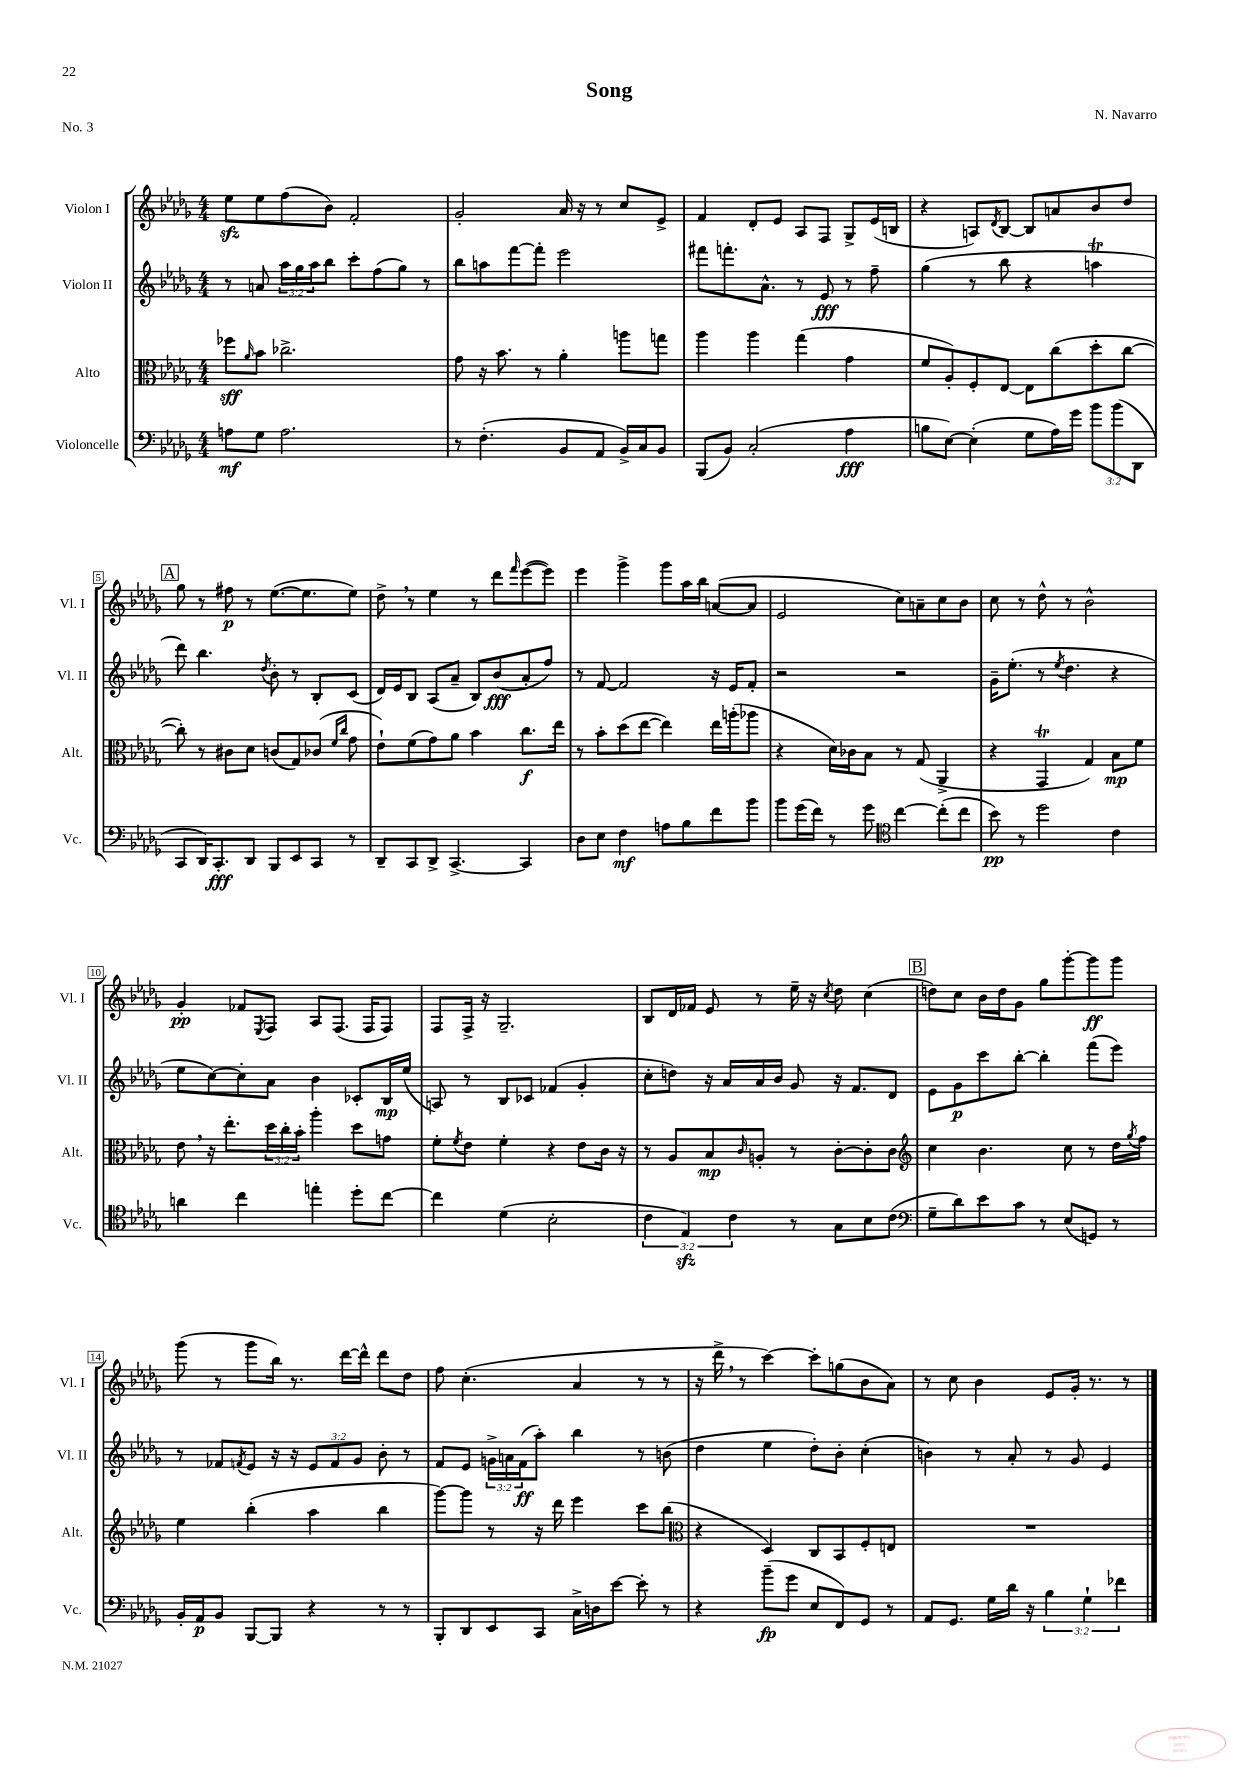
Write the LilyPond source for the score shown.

\header { title = "Song" composer = "N. Navarro" piece = "No. 3" }
<<
\new StaffGroup <<
\new Staff = "s0" \with { instrumentName = "Violon I" shortInstrumentName = "Vl. I" } {
    \clef treble \key des \major \numericTimeSignature \time 4/4
    ees''8\sfz ees''8 f''8( bes'8) f'2-. |
    ges'2-. aes'16 r16 r8 c''8 ees'8-> |
    f'4 des'8-. ees'8 aes8 f8 ges8-> ees'16( b16 |
    r4 a8) \acciaccatura { des'8 } bes8~ bes8 a'8 bes'8 des''8 |
    \mark \markup { \box "A" } ges''8 r8 fis''8\p r8 ees''8.~( ees''8. ees''8) |
    des''8-> \breathe r8 ees''4 r8 des'''8 \grace { f'''16 } ees'''8~( ees'''8) |
    ees'''4 ges'''4-> ges'''8 aes''16 bes''16 a'8~( a'8 |
    ees'2 c''8) a'8-- c''8 bes'8 |
    c''8 r8 des''8-^ r8 bes'2-^ |
    ges'4-.\pp fes'8 \acciaccatura { ees8 } f8 aes8 f8.( f16 f8) |
    f8 f16-> r16 ges2.-- |
    bes8 des'16 fes'16 ees'8 r8 ees''16-- r16 \acciaccatura { c''8 } des''8 c''4( |
    \mark \markup { \box "B" } d''8) c''8 bes'16 d''16 ges'8 ges''8 ges'''8~-. ges'''8\ff ges'''8 |
    ges'''8( r8 ges'''8 bes''16) r8. des'''16~ des'''16-^ des'''8 des''8 |
    f''8 c''4.-.( aes'4 r8 r8 |
    r16 des'''16-> \breathe r8 c'''4~) c'''8-. g''8( bes'8 aes'8) |
    r8 c''8 bes'4 ees'8 ges'16-. r8. r8 \bar "|." |
}
\new Staff = "s1" \with { instrumentName = "Violon II" shortInstrumentName = "Vl. II" } {
    \clef treble \key des \major \numericTimeSignature \time 4/4 \override Staff.TupletNumber.text = #tuplet-number::calc-fraction-text
    r8 a'8 \tuplet 3/2 { aes''16 ges''16 aes''16 } bes''8 c'''8-. f''8( ges''8) r8 |
    bes''8 a''8 f'''8~ f'''8-. ees'''2 |
    fis'''8 f'''8.-. aes'8.-^ r8 ees'8\fff r8 f''8-- |
    ges''4( r8 bes''8 r4 a''4\trill |
    \mark \markup { \box "A" } des'''8) bes''4. \acciaccatura { des''8 } bes'8-. r8 bes8-. c'8( |
    des'16) ees'16 bes8 aes8( aes'8-- bes8) bes'8\fff( aes'8-. f''8) |
    r8 f'8~ f'2 r16 ees'16 f'8-. |
    r2 r2 |
    ges'16-- ees''8.-.( r8 \acciaccatura { ees''8 } des''4. r4 |
    ees''8 c''8~) c''8-. aes'8 bes'4 ces'8-. bes16\mp ees''16( |
    a8) r8 bes8 ces'8 fes'4( ges'4-. |
    c''8-. d''8) r16 aes'16 aes'16 bes'16 ges'8 r16 f'8. des'8 |
    \mark \markup { \box "B" } ees'8 ges'8\p c'''8 bes''8~-. bes''4-. f'''8( ees'''8) |
    r8 fes'8 \acciaccatura { f'8 } ees'8 r16 r16 \tuplet 3/2 { ees'8 f'8 ges'8 } bes'8-. r8 |
    f'8 ees'8 \tuplet 3/2 { g'16-> a'16 f'16\ff( } aes''8-.) bes''4 r8 b'8( |
    des''4 ees''4 des''8-.) bes'8-. c''4-.( |
    b'4) r8 aes'8-. r8 ges'8 ees'4 \bar "|." |
}
\new Staff = "s2" \with { instrumentName = "Alto" shortInstrumentName = "Alt." } {
    \clef alto \key des \major \numericTimeSignature \time 4/4 \override Staff.TupletNumber.text = #tuplet-number::calc-fraction-text
    fes''8\sff \grace { aes'16 } bes'8 ces''2.-> |
    ges'8 r16 bes'8. r8 aes'4-. a''8 g''8 |
    aes''4 aes''4 ges''4( ges'4 |
    f'8 aes8-.) f8-. ees8~ ees8 c''8( des''8-. c''8~ |
    \mark \markup { \box "A" } c''8-.) r8 cis'8 des'8 c'8( ges8) ces'8( \grace { f'16 c''16 } ges'8 |
    ees'8-!) f'8( ges'8) aes'8 bes'4 c''8.\f ees''16 |
    r8 bes'8-. des''8( ees''8~ ees''4) ees''16 a''16-.( aes''8 |
    r4 des'16) ces'16 bes8 r8 ges8( aes,4-> |
    r4 ges,4\trill ges4) bes8\mp f'8 |
    ees'8 \breathe r16 ees''8.-. \tuplet 3/2 { des''16 c''16-. bes'16-. } aes''4-. des''8 g'8 |
    f'8-. \acciaccatura { f'8 } ees'8 f'4-. r4 ees'8 c'16 r16 |
    r8 aes8 bes8\mp \grace { c'16 } a8-. r8 c'8~-. c'8-. c'8 |
    \mark \markup { \box "B" } \clef treble c''4 bes'4. c''8 r8 des''16 \acciaccatura { ges''8 } f''16 |
    ees''4 bes''4-.( aes''4 bes''4 |
    ges'''8~) ges'''8 r8 r16 des'''16 ees'''4 c'''8 bes''8( |
    \clef alto r4 des4) c8 bes,8 f8-. e8 |
    R1 \bar "|." |
}
\new Staff = "s3" \with { instrumentName = "Violoncelle" shortInstrumentName = "Vc." } {
    \clef bass \key des \major \numericTimeSignature \time 4/4 \override Staff.TupletNumber.text = #tuplet-number::calc-fraction-text
    a8\mf ges8 a2. |
    r8 f4.-.( bes,8 aes,8 bes,16->) c16 bes,8 |
    bes,,8( bes,8) c2-.( aes4\fff |
    b8 ees8~) ees4-.( ges8 aes16) ges'16 \tuplet 3/2 { bes'8 bes'8( des,8 } |
    \mark \markup { \box "A" } c,8 des,16) c,8.-.\fff des,8 bes,,8 ees,8 c,8 r8 |
    des,8-- c,8 des,8-> c,4.~-> c,4 |
    des8 ees8 f4\mf a8 bes8 f'8 bes'8 |
    bes'8 ges'16( f'16) r8 ges'8 \clef tenor c''4~ c''8-.( c''8 |
    bes'8\pp) r8 des''2 c'4 |
    a'4 c''4 e''4-. des''8-. c''8~ |
    c''4 des'4( bes2-. |
    \tuplet 3/2 { c'4 ees4\sfz) c'4 } r8 ges8 bes8 c'8( |
    \mark \markup { \box "B" } \clef bass ges8-- des'8) ees'8 c'8 r8 ees8( g,8) r8 |
    bes,16-. aes,16\p bes,8 bes,,8~ bes,,8 r4 r8 r8 |
    bes,,8-. des,8 ees,8 c,8 c16-> d16 ees'8~ ees'8-. r8 |
    r4 bes'8--\fp( ges'8 ees8 f,8) ges,8 r8 |
    aes,8 ges,8. ges16 des'16 r16 \tuplet 3/2 { bes4 ges4-! fes'4 } \bar "|." |
}
>>
>>
\layout { \context { \Score \override BarNumber.stencil = #(make-stencil-boxer 0.1 0.3 ly:text-interface::print) } }
